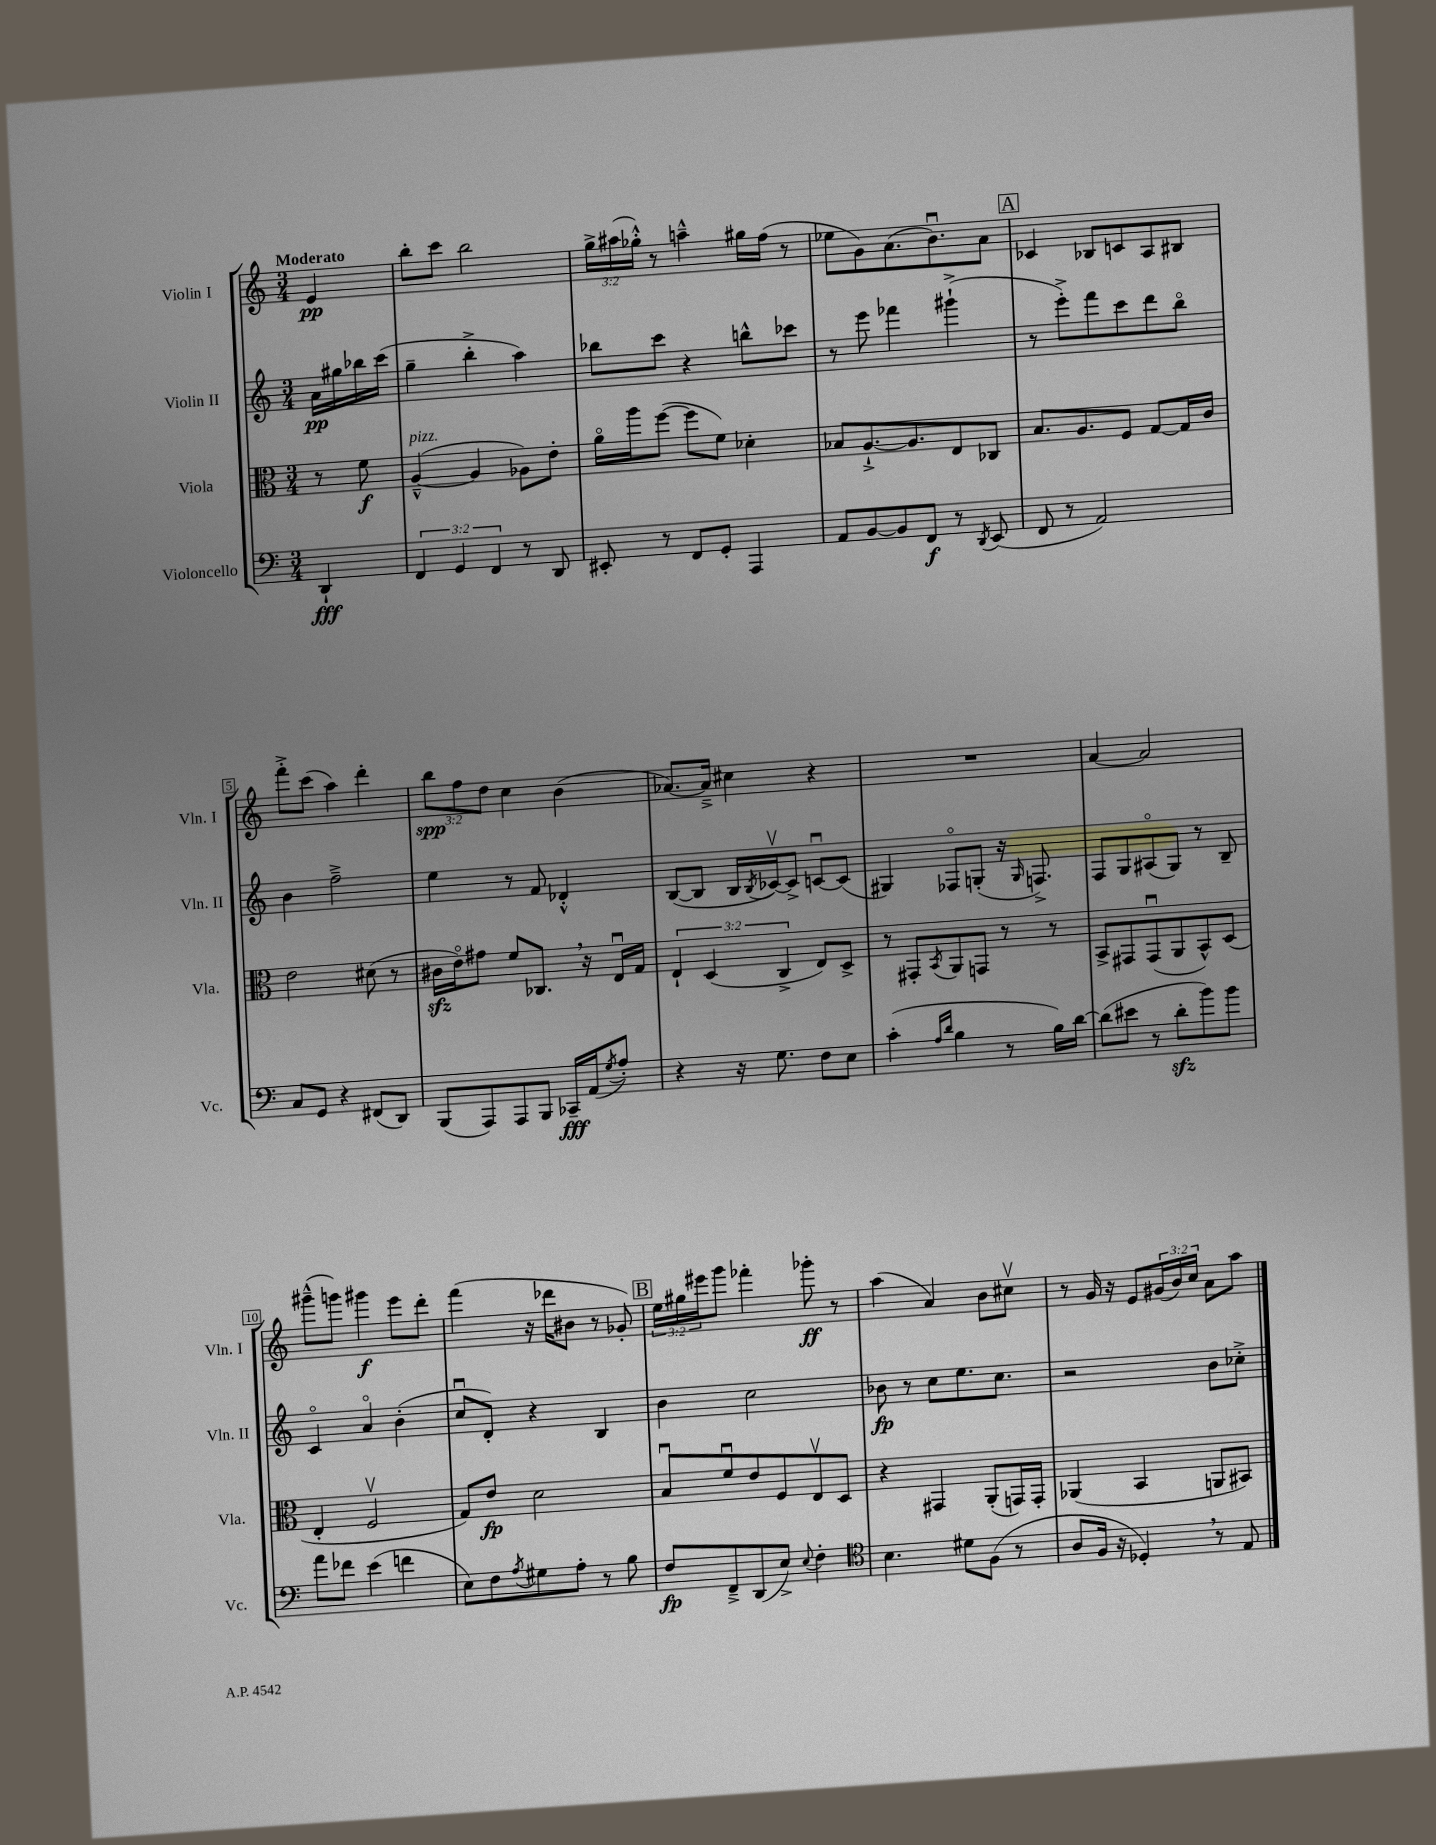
<<
\new StaffGroup <<
\new Staff = "s0" \with { instrumentName = "Violin I" shortInstrumentName = "Vln. I" } {
    \clef treble \key c \major \numericTimeSignature \time 3/4 \override Staff.TupletNumber.text = #tuplet-number::calc-fraction-text \partial 4 \tempo "Moderato"
    e'4\pp |
    b''8-. c'''8 b''2 |
    \tuplet 3/2 { g''16-> ais''16( ges''16-.-^) } r8 a''4---^ gis''16 f''16( r8 |
    ees''8 g'8) a'8.( b'8.\downbow) a'8 |
    \mark \markup { \box "A" } ces'4 bes8 c'8 a8 bis8 |
    f'''8-.-> c'''8( a''4) d'''4-. |
    \tuplet 3/2 { b''8\spp f''8 d''8 } c''4 b'4( |
    aes'8.~) aes'16---> cis''4 r4 |
    R2. |
    a'4~ a'2 |
    gis'''8---^( g'''8) gis'''4\f e'''8 d'''8-. |
    f'''4( r16 des'''16 bis'8 r8 ges'8-.) |
    \mark \markup { \box "B" } \tuplet 3/2 { e''16 gis''16 eis'''16 } g'''8 fes'''4-. ges'''8-.\ff r8 |
    a''4( a'4) b'8 cis''8\upbow |
    r8 g'16 r16 e'8 \tuplet 3/2 { gis'16( b'16) c''16 } a'8 a''8 \bar "|." |
}
\new Staff = "s1" \with { instrumentName = "Violin II" shortInstrumentName = "Vln. II" } {
    \clef treble \key c \major \numericTimeSignature \time 3/4 \partial 4
    a'16\pp gis''16 bes''16 c'''16( |
    g''4-- b''4-.-> a''4) |
    bes''8 c'''8 r4 b''8-^ ces'''8 |
    r8 e'''8 fes'''4 gis'''4-!->( |
    \mark \markup { \box "A" } r8 e'''8-.->) f'''8 c'''8 d'''8 b''8\flageolet |
    b'4 f''2---> |
    e''4 r8 f'8 des'4-.-^ |
    b8~( b8 b16 \acciaccatura { b8 } ces'16~\upbow) ces'8-> c'8~\downbow c'8( |
    gis4) fes8\flageolet g8-.( r16 \grace { g16 } f8.->) |
    f8 g8 ais8\flageolet( g8) r8 b8-- |
    c'4\flageolet a'4\flageolet b'4-.( |
    c''8\downbow d'8-.) r4 b4 |
    \mark \markup { \box "B" } b'4 c''2 |
    bes'8\fp r8 c''8 e''8. c''8. |
    r2 b'8 ces''8-.-> \bar "|." |
}
\new Staff = "s2" \with { instrumentName = "Viola" shortInstrumentName = "Vla." } {
    \clef alto \key c \major \numericTimeSignature \time 3/4 \override Staff.TupletNumber.text = #tuplet-number::calc-fraction-text \partial 4
    r8 f'8\f |
    a4~---^^\markup { \italic "pizz." }( a4 aes8) e'8-. |
    a'16\flageolet a''16 f''8~( f''8 f'8) des'4-. |
    bes8 a8.~-!-> a8. e8 ces8 |
    \mark \markup { \box "A" } b8. a8. f8 g8~ g16 c'16 |
    e'2 dis'8( r8 |
    cis'16\sfz e'16\flageolet) gis'8 f'8 ces8. \breathe r16 e16\downbow g16 |
    \tuplet 3/2 { e4-! d4( c4-> } e8) d8-> |
    r8 gis,8-. \acciaccatura { b,8 } a,8 g,8 r8 r8 |
    b,8-> gis,8 gis,8\downbow( a,8 b,8-^) d8( |
    e4-. f2\upbow |
    g8) e'8\fp d'2 |
    \mark \markup { \box "B" } b8\downbow f'8\downbow e'8 f8 e8\upbow d8 |
    r4 gis,4 a,8-.( g,16) g,16-. |
    aes,4( b,4 a,8 bis,8) \bar "|." |
}
\new Staff = "s3" \with { instrumentName = "Violoncello" shortInstrumentName = "Vc." } {
    \clef bass \key c \major \numericTimeSignature \time 3/4 \override Staff.TupletNumber.text = #tuplet-number::calc-fraction-text \partial 4
    d,4-!\fff |
    \tuplet 3/2 { f,4 g,4 f,4 } r8 d,8 |
    eis,8-. r8 f,8 g,8-. a,,4 |
    a,8 b,8~ b,8 f,8\f r8 \acciaccatura { d,8 } e,8( |
    \mark \markup { \box "A" } f,8 r8 a,2) |
    c8 g,8 r4 fis,8( d,8) |
    b,,8( a,,8) a,,8 b,,8 ces,16--\fff a,16( \acciaccatura { g8 } a8-.) |
    r4 r16 g8. f8 e8 |
    c'4-.( \grace { a16 d'16 } b4 r8 b16) d'16~ |
    d'8( eis'8 r8 d'8-.\sfz b'8) b'8 |
    a'8 fes'8 e'4( f'4 |
    e8) f8 \acciaccatura { a8 } gis8 a8-. r8 b8 |
    \mark \markup { \box "B" } f8\fp f,8---> d,8( e8->) \appoggiatura { e8 } f4-. |
    \clef tenor b4. dis'8 f8( r8 |
    a8 f16 r16 des4-.) \breathe r8 e8 \bar "|." |
}
>>
>>
\layout { \context { \Score \override BarNumber.stencil = #(make-stencil-boxer 0.1 0.3 ly:text-interface::print) } }
